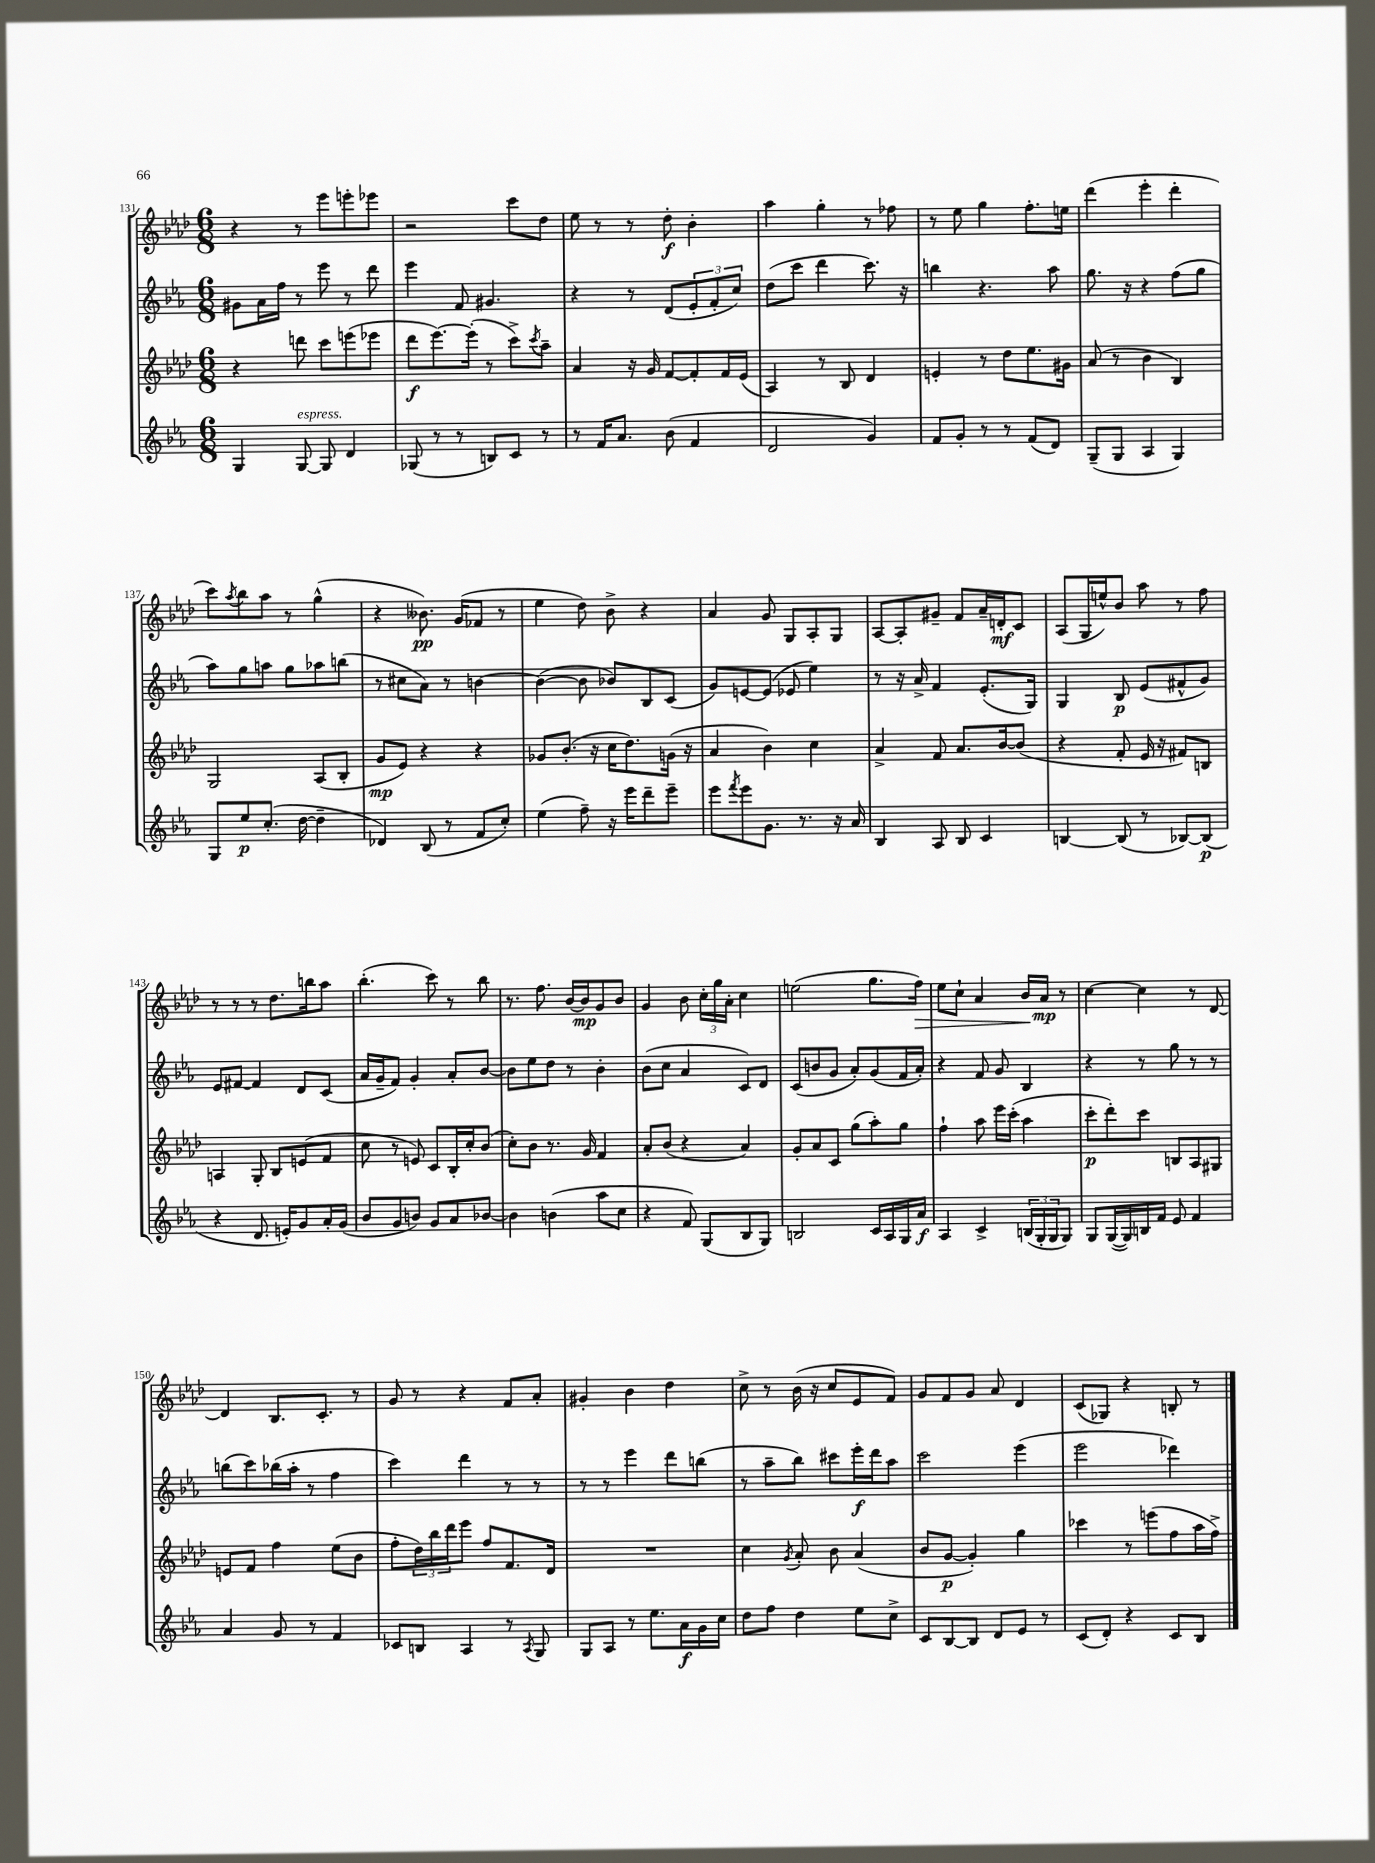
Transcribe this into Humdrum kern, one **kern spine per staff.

**kern	**kern	**kern	**kern
*staff4	*staff3	*staff2	*staff1
*clefG2	*clefG2	*clefG2	*clefG2
*k[b-e-a-]	*k[b-e-a-d-]	*k[b-e-a-]	*k[b-e-a-d-]
*M6/8	*M6/8	*M6/8	*M6/8
4G	4r	8g#	4r
.	.	16a-	.
.	.	16ff	.
[8G	8ddd	8r	8r
8G]	8ccc	8eee-	8eee-
4d	(8eee	8r	8eee'
.	8eee-	8ddd	8eee-
=	=	=	=
(8G-	8ddd-	4eee-	2r
8r	[8.eee-)	.	.
8r	.	8f	.
.	(16eee-']	.	.
8B)	8r	4.g#	.
8c	8ccc^)	.	8ccc
.	8qccc	.	.
8r	8aa-~	.	8dd-
=	=	=	=
8r	4a-	4r	8ee-
16f	.	.	8r
8.a-	.	.	.
.	16r	8r	8r
.	16g	.	.
(8b-	[8f	(8d	8dd-'
4f	8f']	12e-'	4b-'
.	.	12f'	.
.	16f	.	.
.	.	12cc)	.
.	(16e-	.	.
=	=	=	=
2d	4A-)	(8dd	4aa-
.	.	8ccc	.
.	8r	4ddd	4gg'
.	8B-	.	.
4g)	4d-	8.ccc)	8r
.	.	.	8ff-
.	.	16r	.
=	=	=	=
8f	4e'	4bb	8r
8g'	.	.	8ee-
8r	8r	4.r	4gg
8r	8dd-	.	.
(8f	8.ee-	.	8.ff'
8d)	.	8aa-	.
.	16g#	.	16ee
=	=	=	=
(8G~	(8a-	8.gg	(4ddd-
8G	8r	.	.
.	.	16r	.
4A-	4b-	4r	4eee-'
4G)	4B-)	(8ff	4ddd-'
.	.	8gg	.
=	=	=	=
8G	2G	8aa-)	8ccc)
.	.	.	8qaa-
8ee-	.	8gg	8bb-
(8.cc'	.	8aa	8aa-
.	.	8gg	8r
[16dd	.	.	.
4dd~]	(8A-	8aa-	(4gg^^
.	8B-'	(8bb	.
=	=	=	=
4d-)	8g	8r	4r
.	8e-)	8cc#	.
(8B-	4r	8a-)	8.b--)
8r	.	8r	.
.	.	.	(16g
8f	4r	[4b	8f-
8cc')	.	.	8r
=	=	=	=
(4ee-	8g-	(4b_	4ee-
.	(8.b-'	.	.
8ff~)	.	8b]	8dd-)
.	16r	.	.
16r	16cc	8b-)	8b-^
16eee-	8.dd-)	.	.
8ddd~	.	8B-	4r
8eee-~	(16g	(8c	.
.	16r	.	.
=	=	=	=
8eee-	4a-	8g)	4a-
8qfff	.	.	.
8eee-	.	[8e	.
8.g	4b-)	(8e]	8g
.	.	8e-	8G
8.r	.	.	.
.	4cc	4ee-)	8A-'
16r	.	.	8G
16a-	.	.	.
=	=	=	=
4B-	4a-^	8r	[8A-
.	.	16r	8A-']
.	.	16a-^	.
8A-	8f	4f	8g#~
8B-	8.a-	.	8f
4c	.	(8.e-'	16a-~
.	[16b-	.	16d'
.	(8b-]	.	8c
.	.	16G)	.
=	=	=	=
[4B	4r	4G	(8A-
.	.	.	16G
.	.	.	16ee^^)
(8B]	8f'	8B-	8b-
8r	16e-	(8e-	8aa-
.	16r	.	.
[8B-)	8f#)	8f#^^	8r
(8B-]	8B	8g)	8ff
=	=	=	=
4r	4A	8e-	8r
.	.	[8f#	8r
8.d	8G'	4f#]	8r
.	8B-	.	8.dd-
16e')	.	.	.
8g	(8e	8d	.
.	.	.	16bb
16a-'	8f	(8c	8aa-
(16g	.	.	.
=	=	=	=
8b-	8cc	16a-	(4.bb-'
.	.	16g~	.
8g	8r	8f)	.
8b)	8e)	4g'	.
8g	8c	.	8ccc)
8a-	16B-'	8a-'	8r
.	16cc'	.	.
[8b-	(8b-	[8b-	8bb-
=	=	=	=
4b-]	8cc')	8b-]	8.r
.	8b-	8ee-	.
.	.	.	8.ff
(4b	8.r	8dd	.
.	.	8r	[16b-
.	16g	.	16b-]
8aa-	4f	4b-'	8g
8cc	.	.	8b-
=	=	=	=
4r	8a-'	(8b-	4g
.	(8b-	8cc	.
8f)	4r	4a-	8b-
(8G	.	.	24cc'
.	.	.	24gg
.	.	.	24a-'
8B-	4a-)	8c)	4cc
8G)	.	8d	.
=	=	=	=
2B	8g'	(8c	(2ee
.	8a-	8b	.
.	8c	8g	.
.	(8gg	8a-')	.
16c	8aa-')	(8g	8.gg
16A-	.	.	.
16G	8gg	16f	.
16a-	.	16a-')	16ff)
=	=	=	=
4A-	4ff`	4r	8ee-
.	.	.	8cc`
4c^	8aa-	8f	4a-
.	16eee-	8g	.
.	(16ccc'	.	.
(24B	4aa-	4B-	16b-
24G'	.	.	.
.	.	.	16a-
24G	.	.	.
8G)	.	.	8r
=	=	=	=
8G	8ccc'	4r	[4cc
([16G	8ddd-')	.	.
16G])	.	.	.
16B	8ccc	8r	4cc]
16f	.	.	.
8e-	8B	8gg	.
4f	8A-	8r	8r
.	8G#	8r	[8d-
=	=	=	=
4a-	8e	(8bb	4d-]
.	8f	8ccc)	.
8g	4ff	(16bb-	8.B-
.	.	16aa-'	.
8r	.	8r	.
.	.	.	8.c'
4f	(8ee-	4ff	.
.	8b-	.	8r
=	=	=	=
8c-	8ff'	4ccc)	8g
8B	24dd-)	.	8r
.	24bb-	.	.
.	24ddd-	.	.
4A-	8eee-	4ddd	4r
.	8ff	.	.
8r	8.f	8r	8f
8qA-	.	.	.
8G	.	8r	8a-'
.	16d-	.	.
=	=	=	=
8G	2.r	8r	4g#'
8A-	.	8r	.
8r	.	4eee-	4b-
8.ee-	.	.	.
.	.	8ddd	4dd-
16a-	.	.	.
16g	.	(8bb	.
16cc	.	.	.
=	=	=	=
8dd	4cc	8r	8cc^
8ff	.	8aa-~	8r
.	8qg	.	.
4dd	8a-'	8bb-)	(16b-
.	.	.	16r
.	8b-	8ccc#	8cc
8ee-	(4a-	16eee-'	8e-
.	.	16ddd	.
8cc^	.	8aa-	8f)
=	=	=	=
8c	8b-	2ccc	8g
[8B-	[8g	.	8f
8B-]	4g'])	.	8g
8d	.	.	8a-
8e-	4gg	(4eee-	4d-
8r	.	.	.
=	=	=	=
(8c	4ccc-	2eee-	(8c
8d')	.	.	8G-)
4r	8r	.	4r
.	(8eee	.	.
8c	8ff	4ddd-)	8B'
8B-	16aa-	.	8r
.	16ff^)	.	.
==	==	==	==
*-	*-	*-	*-
